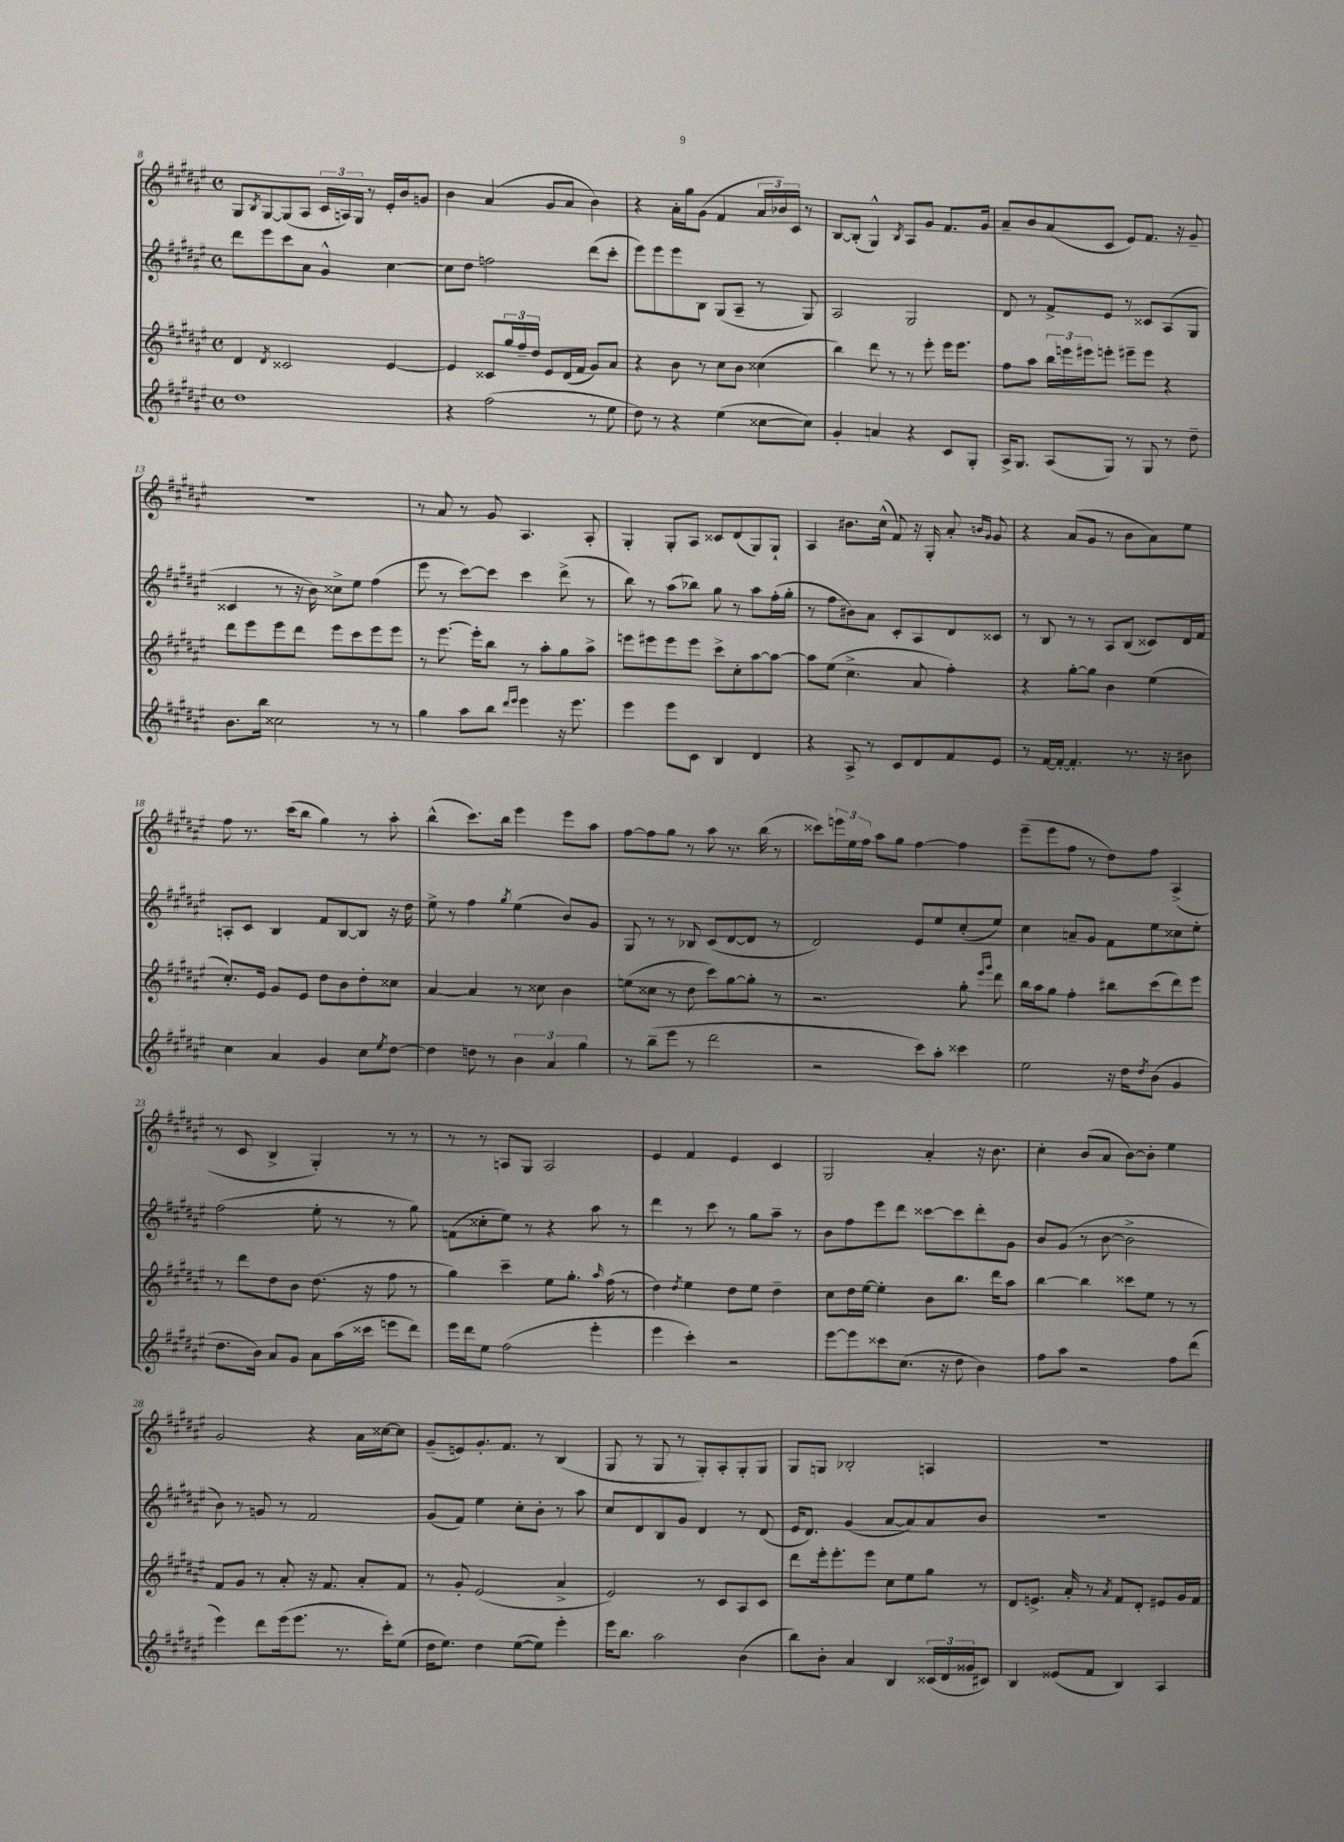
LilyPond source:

<<
\new StaffGroup <<
\new Staff = "s0" {
    \clef treble \key fis \major \defaultTimeSignature \time 4/4
    gis8 \acciaccatura { b8 } gis8~ gis8( ais8 \tuplet 3/2 { cis'16 a16) gis16 } r8 eis'16-. b'16 g'8 |
    b'4 ais'4( gis'8 ais'8 b'4) |
    r4 ais'16-. gis''16 gis'8( fis'4 \tuplet 3/2 { ais'16 bes'16) cis'16 } r8 |
    b8~ b8-.( gis4-^) \acciaccatura { b8 } ais8 gis'8 fis'8. gis'16 |
    ais'8-- b'8 ais'8( cis'8 eis'8) fis'8. r16 gis'8-- |
    r1 |
    r8 ais'8 r8 gis'8 ais4. ais8-. |
    gis4-. gis8-. ais8 cisis'8 dis'8( gis8) gis8-! |
    ais4 bis'8. cis''16-^( fis'8) r16 gis16-. ais'8-. \grace { b'16 gis'16 } gis'8 |
    r4 ais'8( gis'8 r8 b'8 ais'8) eis''8 |
    fis''8 r8. cis'''16( b''8 gis''4) r8 ais''8-. |
    b''4-^( cis'''8.) b''16 eis'''4 eis'''8 ais''8 |
    fis''8~ fis''8 gis''8 r8 ais''8 r8. b''16( r8 |
    cisis'''8) \tuplet 3/2 { e'''16 eis''16 fis''16 } ais''8 gis''8 fis''4~ fis''4 |
    eis'''8--( eis'''8 fis''8 r8 dis''8) fis''8 ais4->( |
    r8 cis'8 b4-> gis4-.) r8 r8 |
    r8 r8 a8 gis8 a2 |
    eis'4 fis'4 eis'4 cis'4 |
    gis2 ais'4-. r16 b'8. |
    cis''4-. b'8( ais'8 b'8~) b'8-. eis''4 |
    gis'2 r4 ais'16 cisis''16~ cisis''8 |
    gis'8--( e'8) gis'8.-. fis'8. r8 b4( |
    gis8 r8 gis8 r8 gis8-.) ais8-. gis8-. gis8 |
    gis8 g8 bes2-. a4 |
    r1 \bar "|." |
}
\new Staff = "s1" {
    \clef treble \key fis \major \defaultTimeSignature \time 4/4
    dis'''8 eis'''8 cis'''8 ais'8 gis'4-^ cis''4~ |
    cis''8 dis''8 f''2 dis'''8( cis'''8-. |
    eis'''8) eis'''8 eis'''8 b8 gis8( ais8-- r8 gis8) |
    ais2 gis2 |
    dis'8 r8 fis'8-> eis'8 r8 cisis'8 ais8( gis8 |
    cisis'4 r8 r16 b'16) cisis''8-> eis''8 fis''4( |
    eis'''8 r8 cis'''8~) cis'''8 cis'''4 dis'''8->( r8 |
    b''8) r8 ais''8( bes''8) gis''8 r8 ais''8 fis''16-.( gis''16-. |
    r8 fis''8 bis'8) ais'8 cis'8-. ais8 dis'8 cisis'8 |
    r8 b8 r8 r8 ais8 b8( cisis'8) dis'16 fis'16 |
    a8-. cis'8 b4 fis'8 b8~ b8 r16 dis''16 |
    eis''8-> r8 fis''4 \acciaccatura { gis''8 } eis''4( b'8) gis'8 |
    gis8 r8 r8 bes8 cis'8( dis'8~ dis'8 r8 |
    dis'2) eis'8 eis''8 cis''8-.( eis''8) |
    cis''4 a'8-- gis'8 fis'8 eis''8 cisis''8 eis''8-. |
    fis''2( eis''8-. r8 r8 gis''8) |
    f'8( cisis''8-. eis''8) r8 r4 ais''8 r8 |
    dis'''4 r8 cis'''8 r8 gis''8 ais''8-- r8 |
    b'8 fis''8 eis'''8 dis'''8 cisis'''8~ cisis'''8 dis'''8-. gis'8 |
    b'8 gis'8( r8 b'8~ b'2-> |
    b'8) r8 g'8 r8 fis'2 |
    gis'8( fis'8) eis''4 cis''8-. b'8-. r8 ais''8 |
    cis''8 dis'8 b8 gis'8 dis'4 r8 dis'8( |
    eis'16 dis'8.) gis'4( ais'8~ ais'8) ais'8 b'8 |
    R1 \bar "|." |
}
\new Staff = "s2" {
    \clef treble \key fis \major \defaultTimeSignature \time 4/4
    dis'4 \acciaccatura { dis'8 } cisis'2 eis'4~ |
    eis'4 cisis'8 \tuplet 3/2 { gis''16 fis''16-- dis''16 } eis'8 dis'16( fis'16 gis'8) ais'8 |
    r4 b'8 r8 cis''8 b'8 cisis''4( |
    b''4) dis'''8 r8 r8 eis'''8-. eis'''16 eis'''8. |
    fis''8 ais''8 \tuplet 3/2 { b''16 e'''16 eis'''16 } e'''8-. eis'''8-- eis'''8 r4 |
    dis'''8 eis'''8 eis'''8 dis'''8 eis'''8 cis'''8 eis'''8 eis'''8 |
    r8 eis'''8.~ eis'''16-. b''8 r8 ais''8-. gis''8 ais''8-> |
    e'''8 eis'''8 eis'''8 eis'''8 cis'''8-> cis''8-. ais''8~ ais''8~ |
    ais''8 eis''8( cis''4.-> ais'8 fis''4-.) |
    r4 gis''8~-. gis''8 b'4 eis''4( |
    cis''8.-.) eis'16 gis'8 eis'8 dis''8 b'8 dis''8-. cisis''8 |
    ais'4~ ais'4 r8 cisis''8 b'4 |
    e''8( cisis''8 r8 dis''8 cis'''8) gis''8~ gis''8-. r8 |
    r2. gis''8-. \grace { eis'''16 gis'''16 } dis'''8 |
    b''16 ais''16 gis''8 fis''4-. bis''8 cis'''8( dis'''8) eis'''8 |
    r8 dis'''8 dis''8 b'8 dis''8.( r16 fis''8 r8 |
    gis''4) cis'''4-- eis''8 gis''8.-. \grace { ais''16 } fis''16( r8 |
    dis''4) \acciaccatura { dis''8 } eis''4 dis''8 eis''8 dis''4-- |
    cis''8 dis''16 eis''16~ eis''4-. b'8 b''8. dis'''16 ais''8 |
    b''4~ b''4 cisis'''8 eis''8 r8 r8 |
    fis'8 gis'8 r8 ais'8-. r16 fis'8. ais'8-. fis'8 |
    r8 gis'8-. eis'2( ais'4-> |
    eis'2) r8 cis'8 ais8 cis'8 |
    dis'''8 eis'''16-. eis'''8.-. eis'''8 cis''8 eis''8 gis''8 r8 |
    dis'8 e'8.-> ais'16-. r8 \acciaccatura { ais'8 } fis'8 dis'8-. eis'8 gis'16 fis'16 \bar "|." |
}
\new Staff = "s3" {
    \clef treble \key fis \major \defaultTimeSignature \time 4/4
    dis''1 |
    r4 fis''2( r8 eis''8 |
    dis''8) r8 r4 eis''4( cisis''8~ cisis''8) |
    gis'4-. a'4 r4 cis'8 gis8-. |
    ais16-> gis8. ais8( gis8) r8 gis8 r8 dis''8-- |
    b'8. b''16 cisis''2 r8 r8 |
    gis''4 ais''8 b''8 \grace { dis'''16 eis'''16 } eis'''4 r16 eis'''8. |
    eis'''4 eis'''8 cis'8 b4 dis'4 |
    r4 ais8-> r8 cis'8 dis'8 fis'8 eis'8 |
    r8 fis'16~ fis'16~-. fis'4.-. r8. r16 bis'8 |
    cis''4 ais'4 gis'4 cis''8 \acciaccatura { eis''8 } dis''8~ |
    dis''4 d''8 r8 \tuplet 3/2 { b'4 ais'4 gis''4 } |
    r8 b''8--( eis'''8 r8 dis'''2 |
    r2 cis'''8) ais''8-. cisis'''4 |
    eis''2 r16 dis''16 \acciaccatura { dis''8 } b'8( gis'4 |
    dis''8. b'16) ais'8 gis'8 ais'8 ais''16( cisis'''16 e'''8 dis'''8) |
    eis'''16 dis'''16 eis''8 fis''2( eis'''4-. |
    eis'''4 cis'''4-.) r2 |
    eis'''8~ eis'''8 cisis'''8 cis''8.( r16 dis''8 b'4) |
    fis''8 ais''8 r2 fis''8 dis'''8( |
    eis'''4) dis'''8 eis'''16( eis'''8. r8. cis'''16-.) eis''8( |
    dis''16 eis''8.) dis''4 eis''8~( eis''8) eis'''4-. |
    eis'''16 b''8. ais''2 b'4( |
    b''8) b'8-. ais'4 b4 \tuplet 3/2 { cisis'16( dis'16 gisis'16 } cis'8) |
    b4 eisis'8( fis'8 b4) ais4 \bar "|." |
}
>>
>>
\layout { \context { \Score currentBarNumber = #8 } }
